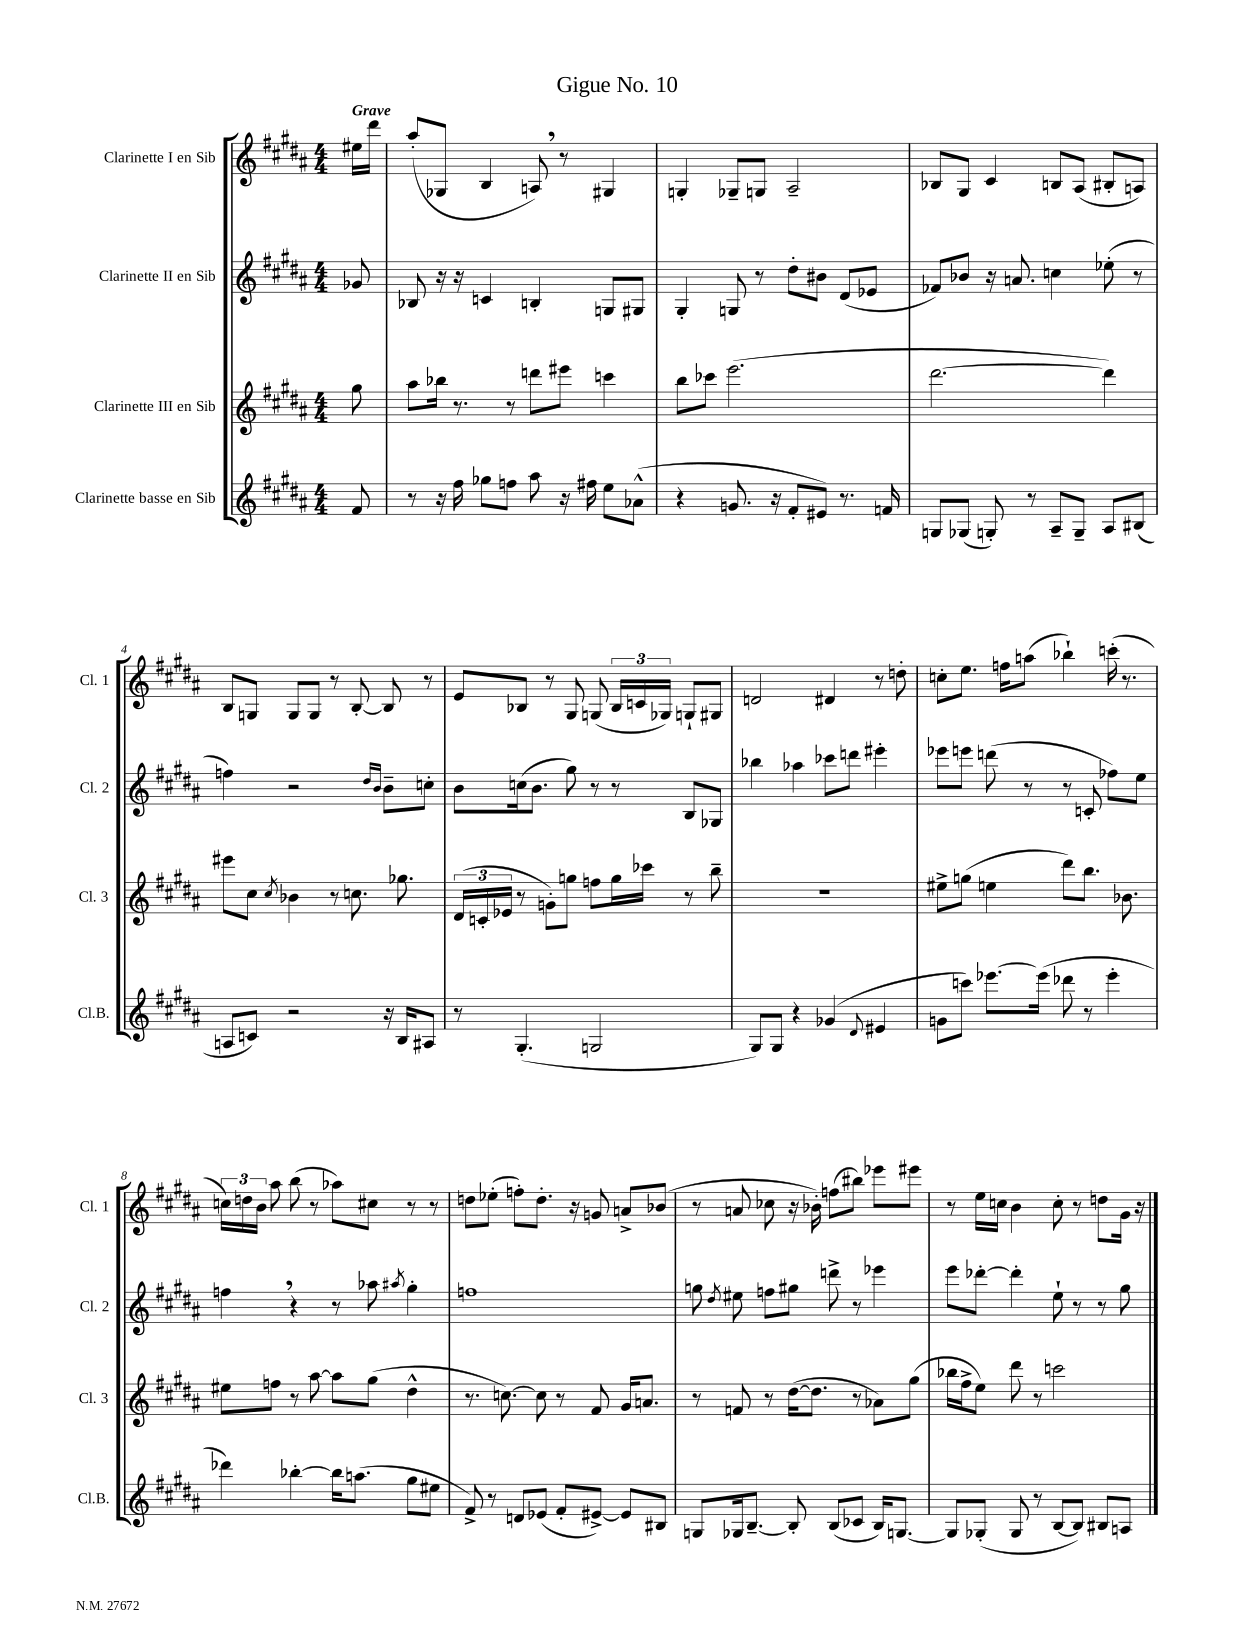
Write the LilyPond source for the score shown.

\header { title = "Gigue No. 10" }
<<
\new StaffGroup <<
\new Staff = "s0" \with { instrumentName = "Clarinette I en Sib" shortInstrumentName = "Cl. 1" } {
    \clef treble \key b \major \numericTimeSignature \time 4/4 \partial 8 \tempo "Grave"
    \autoBeamOff eis''16[ dis'''16] |
    ais''8[-.( ges8] b4 a8) \breathe r8 gis4 |
    g4-. ges8[-- g8] ais2-- |
    bes8[ gis8] cis'4 b8[ ais8]( bis8[-. a8]) |
    b8[ g8] g8[ g8] r8 b8~-. b8 r8 |
    e'8[ bes8] r8 gis8 g8( \tuplet 3/2 { bes16[ c'16 ges16]) } g8[-! gis8] |
    d'2 dis'4 r8 d''8-. |
    c''8[-. e''8.] f''16[ a''8]( bes''4-!) c'''16-.( r8. |
    \tuplet 3/2 { c''16[) d''16 b'16] } ais''8 b''8( r8 aes''8[) cis''8] r8 r8 |
    d''8[ ees''8]-.( f''8[-.) d''8.]-. r16 g'8 a'8[-> bes'8]( |
    r8 a'8 ces''8 r16 bes'16-.) f''8[( bis''8]) ees'''8[ eis'''8] |
    r8 e''16[ c''16] b'4 c''8-. r8 d''8[ gis'16] r16 \bar "|." |
}
\new Staff = "s1" \with { instrumentName = "Clarinette II en Sib" shortInstrumentName = "Cl. 2" } {
    \clef treble \key b \major \numericTimeSignature \time 4/4 \partial 8
    \autoBeamOff ges'8 |
    bes8 r16 r16 c'4 b4-. g8[ gis8] |
    gis4-. g8 r8 dis''8[-. bis'8] dis'8[( ees'8] |
    fes'8[) bes'8] r16 a'8. c''4 ees''8-.( r8 |
    f''4) r2 \grace { dis''16[ b'16] } b'8[-- c''8]-. |
    b'8[ c''16( b'8.] gis''8) r8 r8 b8[ ges8] |
    bes''4 aes''4 ces'''8[ d'''8] eis'''4-. |
    ees'''8[ e'''8] d'''8( r8 r8 c'8-. fes''8[) e''8] |
    f''4 \breathe r4 r8 aes''8 \acciaccatura { ais''8 } gis''4-. |
    f''1 |
    g''8 \acciaccatura { dis''8 } eis''8 f''8[ gis''8] d'''8-> r8 ees'''4 |
    e'''8[ des'''8]~-. des'''4-. e''8-! r8 r8 gis''8 \bar "|." |
}
\new Staff = "s2" \with { instrumentName = "Clarinette III en Sib" shortInstrumentName = "Cl. 3" } {
    \clef treble \key b \major \numericTimeSignature \time 4/4 \partial 8
    \autoBeamOff gis''8 |
    ais''8[ bes''16] r8. r8 d'''8[ eis'''8] c'''4 |
    b''8[ ces'''8] e'''2.( |
    dis'''2.~ dis'''4) |
    eis'''8[ cis''8] \acciaccatura { cis''8 } bes'4 r8 c''8. ges''8. |
    \tuplet 3/2 { dis'16[( c'16-. ees'16] } r8 g'8[-.) g''8] f''8[ g''16 ces'''16] r8 b''8-- |
    R1 |
    eis''8[-> g''8]( e''4 dis'''8[) b''8.] bes'8. |
    eis''8[ f''8] r8 ais''8~ ais''8[ gis''8]( dis''4-^ |
    r8. c''8.~) c''8 r8 fis'8 gis'16[ a'8.] |
    r8 f'8 r8 dis''16[~( dis''8.] r8 aes'8[) gis''8]( |
    bes''16[ fis''16-> e''8]) dis'''8 r8 c'''2 \bar "|." |
}
\new Staff = "s3" \with { instrumentName = "Clarinette basse en Sib" shortInstrumentName = "Cl.B." } {
    \clef treble \key b \major \numericTimeSignature \time 4/4 \partial 8
    \autoBeamOff fis'8 |
    r8 r16 fis''16 ges''8[ f''8] ais''8 r16 fis''16 e''8[ aes'8]-^( |
    r4 g'8. r16 fis'8[-. eis'8]) r8. f'16 |
    g8[ ges8]( g8-.) r8 ais8[-- g8]-- ais8[ bis8]( |
    a8[ c'8]) r2 r16 b16[ ais8] |
    r8 gis4.-.( g2 |
    gis8[) gis8] r4 ges'4( \appoggiatura { dis'8 } eis'4 |
    g'8[ c'''8]) ees'''8.[~ ees'''16]( des'''8 r8 ees'''4-. |
    des'''4) bes''4~-. bes''16[ a''8.]( gis''8[ eis''8] |
    fis'8->) r8 d'8[ ees'8]( fis'8[-. eis'8]~->) eis'8[ bis8] |
    g8[ ges16 b8.]~-- b8-. b8[( ces'8] b16[) g8.]~ |
    g8[ ges8]-.( ges8 r8 b8[~ b8]) bis8[ a8] \bar "|." |
}
>>
>>
